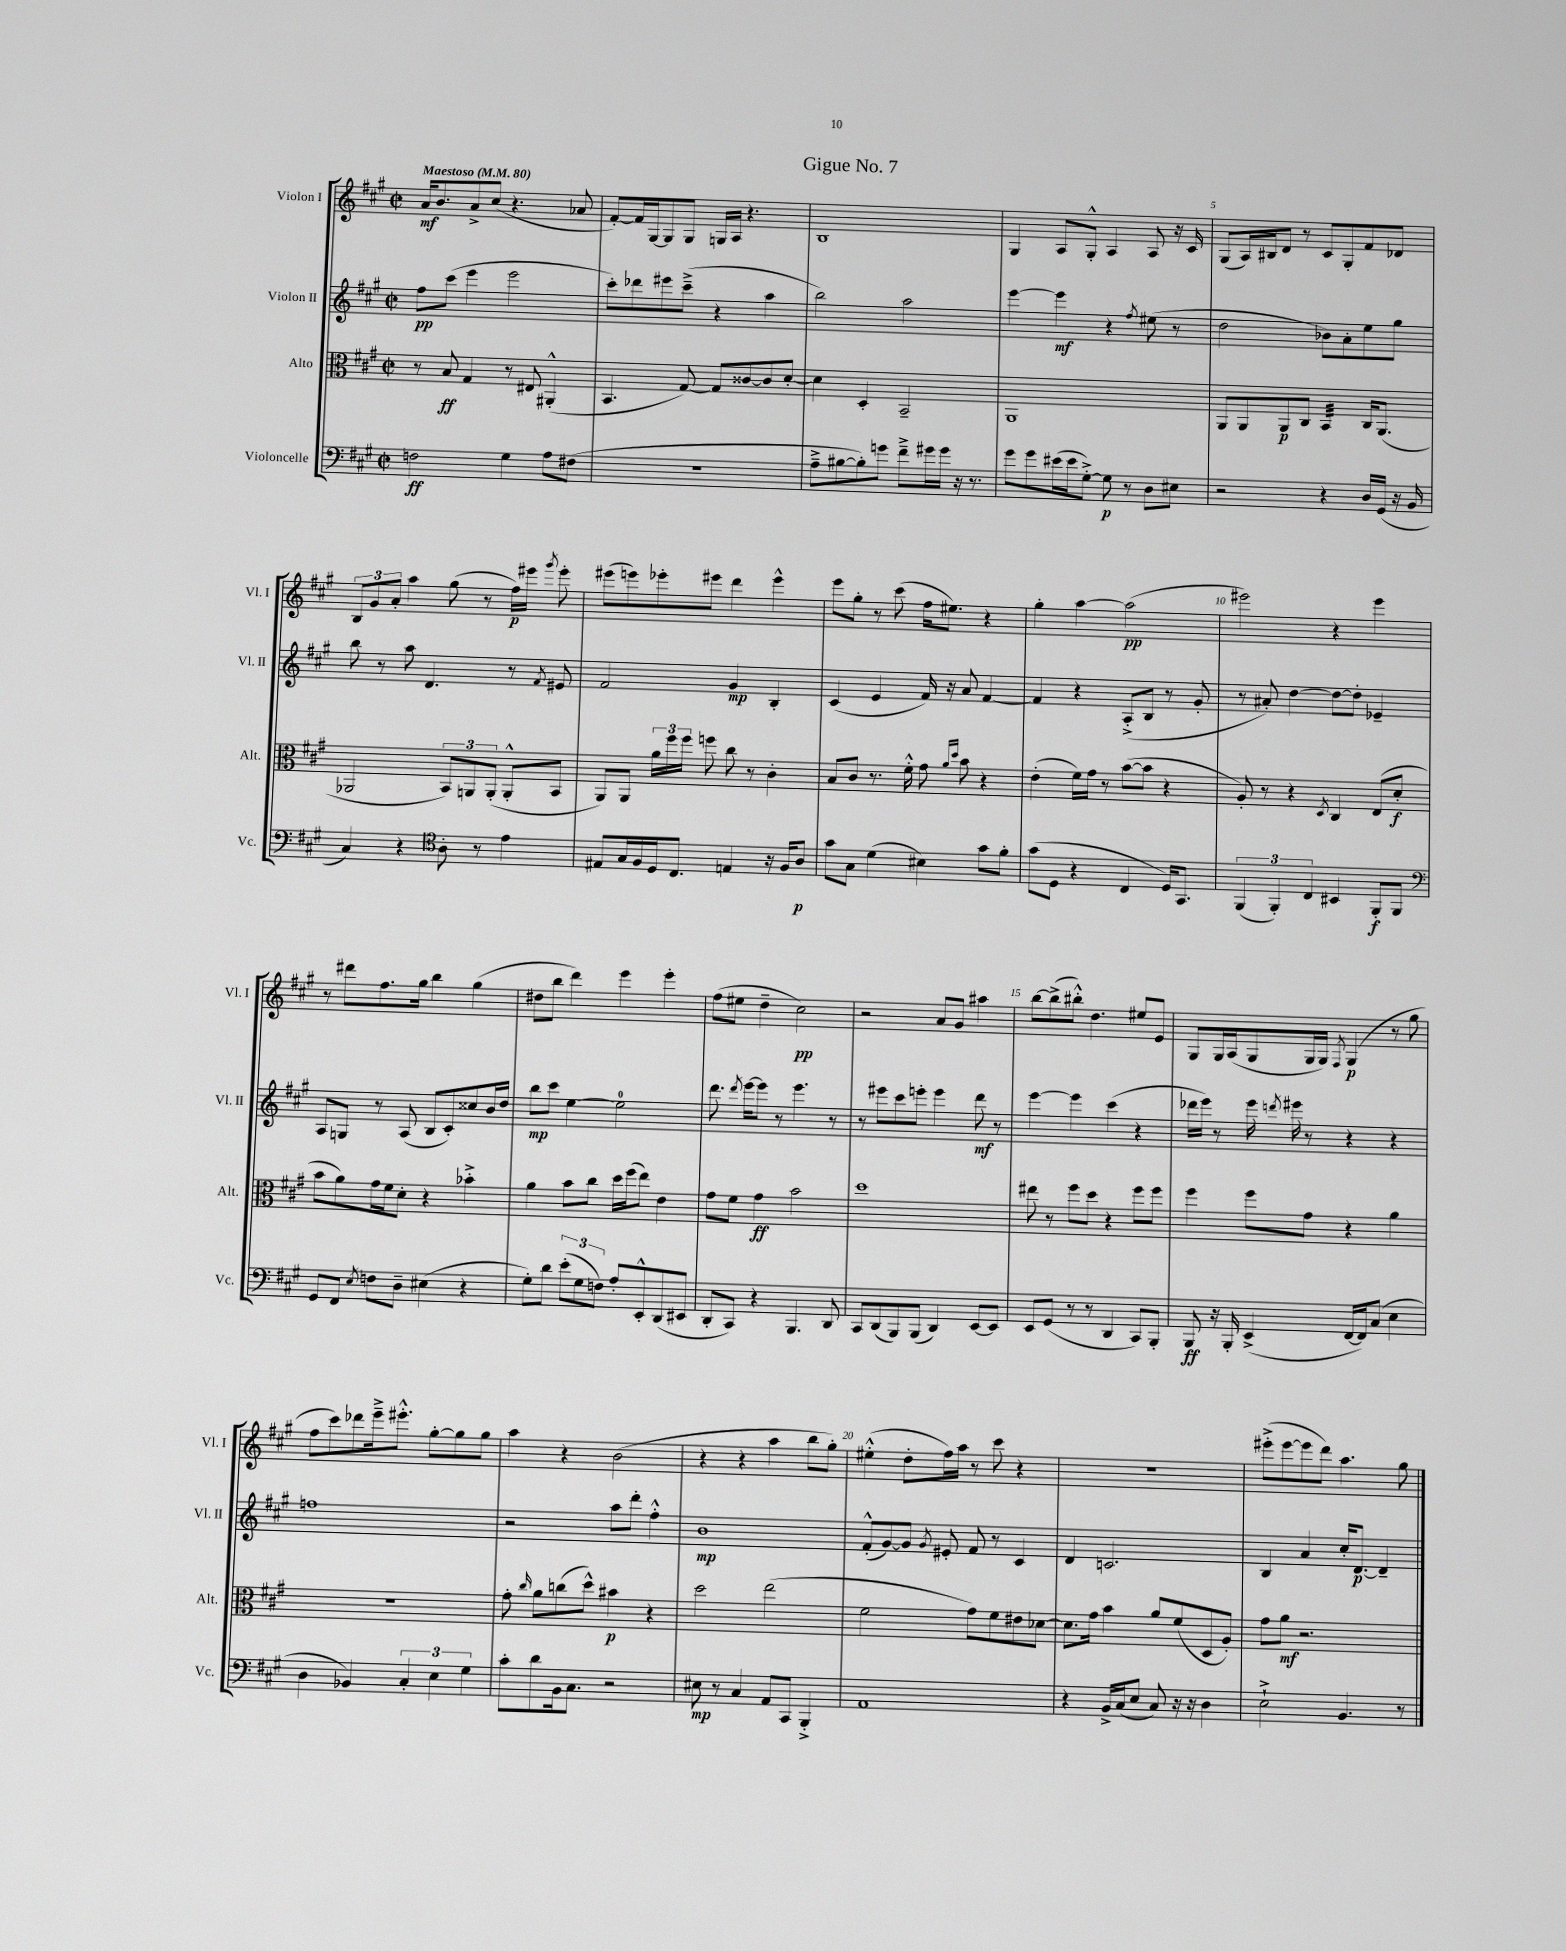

**kern	**dynam	**kern	**dynam	**kern	**dynam	**kern	**dynam
*part4	*part4	*part3	*part3	*part2	*part2	*part1	*part1
*staff4	*staff4	*staff3	*staff3	*staff2	*staff2	*staff1	*staff1
*I"Violoncelle	*	*I"Alto	*	*I"Violon II	*	*I"Violon I	*
*I'Vc.	*	*I'Alt.	*	*I'Vl. II	*	*I'Vl. I	*
*clefF4	*	*clefC3	*	*clefG2	*	*clefG2	*
*k[f#c#g#]	*	*k[f#c#g#]	*	*k[f#c#g#]	*	*k[f#c#g#]	*
*M2/2	*	*M2/2	*	*M2/2	*	*M2/2	*
*met(c|)	*	*met(c|)	*	*met(c|)	*	*met(c|)	*
*MM80	*	*MM80	*	*MM80	*	*MM80	*
=1	=1	=1	=1	=1	=1	=1	=1
!	!	!	!	!	!	!LO:TX:a:B:t=Maestoso	!
2Fn\	ff	8r	.	8ff#\L	pp	16a/KL	mf
.	.	.	.	.	.	8.b/	.
.	.	8B/	ff	(8ccc#\J	.	.	.
.	.	4G#/	.	4eee\	.	8a^/	.
.	.	.	.	.	.	(8cc#/J	.
4G#\	.	8r	.	2eee\	.	4.r	.
.	.	8E#X/	.	.	.	.	.
8A\L	.	(4AA#X'^^/	.	.	.	.	.
(8F#X\J	.	.	.	.	.	8a-X/	.
=2	=2	=2	=2	=2	=2	=2	=2
1r	.	4.BB/	.	8ccc#'\L)	.	[8f#'/L)	.
.	.	.	.	8ddd-X\	.	16f#/L]	.
.	.	.	.	.	.	[16G#/J	.
.	.	.	.	8eee#X\	.	8G#/]	.
.	.	[8G#/)	.	(8ccc#~^\J	.	8G#/J	.
.	.	8G#/L]	.	4r	.	16Gn/LL	.
.	.	.	.	.	.	16A/JJ	.
.	.	[8c##X/	.	.	.	4.r	.
.	.	8c##/]	.	4aa\	.	.	.
.	.	[8d'/J	.	.	.	.	.
=3	=3	=3	=3	=3	=3	=3	=3
8A~^\L	.	4d\]	.	2bb\)	.	1B	.
[8B#X\	.	.	.	.	.	.	.
8B#'\])	.	4D'/	.	.	.	.	.
8gn\J	.	.	.	.	.	.	.
8f#~^\L	.	2BB~/	.	2aa\	.	.	.
16g#X\L	.	.	.	.	.	.	.
16g#\JJ	.	.	.	.	.	.	.
16r	.	.	.	.	.	.	.
8.r	.	.	.	.	.	.	.
=4	=4	=4	=4	=4	=4	=4	=4
8g#\L	.	1AA	.	[4eee\	.	4G#/	.
8g#\	.	.	.	.	.	.	.
(16e#X\L	.	.	.	4eee\]	mf	8A/L	.
16e#\J	.	.	.	.	.	.	.
[8G#'^\J)	.	.	.	.	.	8G#'^^/J	.
8G#\]	p	.	.	4r	.	4A/	.
8r	.	.	.	.	.	.	.
.	.	.	.	8qff#/	.	.	.
8D\L	.	.	.	(8ee#X\	.	8A/	.
8E#X\J	.	.	.	8r	.	16r	.
.	.	.	.	.	.	16c#/	.
=5	=5	=5	=5	=5	=5	=5	=5
2r	.	8AA/L	.	2dd\	.	(8G#/L	.
.	.	8AA/	.	.	.	16A/L)	.
.	.	.	.	.	.	16B#X/J	.
.	.	8AA/	p	.	.	8d/J	.
.	.	8C#/J	.	.	.	8r	.
*	*	*tremolo	*	*	*	*	*
4r	.	32BB/LLL	.	8b-X\L)	.	8c#/L	.
.	.	32BB/	.	.	.	.	.
.	.	32BB/	.	.	.	.	.
.	.	32BB/	.	.	.	.	.
.	.	32BB/	.	8a'\	.	8G#'/	.
.	.	32BB/	.	.	.	.	.
.	.	32BB/	.	.	.	.	.
.	.	32BB/JJJ	.	.	.	.	.
*	*	*Xtremolo	*	*	*	*	*
16D/LL	.	16C#/KL	.	8ee\	.	8f#/	.
(16GG#/JJ	.	(8.AA/J	.	.	.	.	.
16r	.	.	.	8gg#\J	.	8d-X/J	.
16BB/	.	.	.	.	.	.	.
!!LO:LB:g=z
=6	=6	=6	=6	=6	=6	=6	=6
4C#/)	.	2AA-X/	.	8bb\	.	12B/L	.
.	.	.	.	.	.	12g#/	.
.	.	.	.	8r	.	.	.
.	.	.	.	.	.	12a'/J	.
4r	.	.	.	8aa\	.	4aa\	.
.	.	.	.	4.d/	.	.	.
*clefC4	*	*	*	*	*	*	*
8A'\	.	12BB/L)	.	.	.	(8gg#\	.
.	.	12AAn/	.	.	.	.	.
8r	.	.	.	.	.	8r	.
.	.	(12AA'/J	.	.	.	.	.
4e\	.	8AA'^^/L	.	8r	.	16ff#\LL)	p
.	.	.	.	.	.	16eee#X\JJ	.
.	.	.	.	8qf#/	.	8qggg#/	.
.	.	8BB/J	.	8e#X/	.	8eee#'\	.
=7	=7	=7	=7	=7	=7	=7	=7
8E#X/L	.	8AA/L)	.	2f#/	.	(8eee#X\L	.
16G#/L	.	8AA/J	.	.	.	8eeen\)	.
16F#/	.	.	.	.	.	.	.
16D/J	.	24a\LL	.	.	.	8eee-X'\	.
.	.	24ff#\	.	.	.	.	.
8.C#/J	.	.	.	.	.	.	.
.	.	24ff#\JJ	.	.	.	.	.
.	.	8ffn\	.	.	.	8eee#X\J	.
4En/	.	8cc#\	.	4g#/	mp	4ddd\	.
.	.	8r	.	.	.	.	.
16r	.	4c#'\	.	4B'/	.	4eee#^^\	.
16F#/KL	.	.	.	.	.	.	.
8A/J	p	.	.	.	.	.	.
=8	=8	=8	=8	=8	=8	=8	=8
8g#\L	.	8B/L	.	(4c#/	.	8eee\L	.
8G#\J	.	8c#/J	.	.	.	8gg#'\J	.
(4d\	.	8.r	.	4e/	.	8r	.
.	.	.	.	.	.	(8ccc#\	.
.	.	16f#'^^\	.	.	.	.	.
4B#X\)	.	8g#\	.	16f#/)	.	16ff#\KL	.
.	.	.	.	16r	.	8.ee#X\J)	.
.	.	16qqa/LL	.	.	.	.	.
.	.	16qqdd/JJ	.	.	.	.	.
.	.	8b\	.	8a/	.	.	.
8g#\L	.	4r	.	[4f#/	.	4r	.
8f#'\J	.	.	.	.	.	.	.
=9	=9	=9	=9	=9	=9	=9	=9
(8g#\L	.	(4e'\	.	4f#/]	.	4gg#'\	.
8D\J	.	.	.	.	.	.	.
4r	.	16f#\LL)	.	4r	.	[4aa\	.
.	.	16g#\JJ	.	.	.	.	.
.	.	8r	.	.	.	.	.
4C#/	.	([8b\L	.	(8A'^/L	.	(2aa\]	pp
.	.	8b\J]	.	8B/J	.	.	.
16D/KL)	.	4r	.	8r	.	.	.
8.GG#/J	.	.	.	.	.	.	.
.	.	.	.	8g#'/	.	.	.
=10	=10	=10	=10	=10	=10	=10	=10
(6FF#/	.	8A'/)	.	8r	.	2eee#X\)	.
.	.	8r	.	8a#X'/)	.	.	.
6FF#'/)	.	.	.	.	.	.	.
.	.	4r	.	[4dd\	.	.	.
6C#/	.	.	.	.	.	.	.
.	.	8qD/	.	.	.	.	.
4BB#X/	.	4C#/	.	8dd\L_	.	4r	.
.	.	.	.	8dd'\J]	.	.	.
8FF#'/L	f	(8E/L	.	4e-X~/	.	4eee#\	.
8FF#/J	.	8d'/J	f	.	.	.	.
!!LO:LB:g=z
=11	=11	=11	=11	=11	=11	=11	=11
*clefF4	*	*	*	*	*	*	*
8GG#/L	.	8b\L	.	8A/L	.	8r	.
8FF#/J	.	8a\)	.	8Gn/J	.	8ddd#X\L	.
8qE/	.	.	.	.	.	.	.
8Fn\L	.	16g#\L	.	8r	.	8.ff#\	.
.	.	16f#\J	.	.	.	.	.
8D~\J	.	8d'\J	.	(8A/	.	.	.
.	.	.	.	.	.	16gg#\Jk	.
(4E#X\	.	4r	.	8B/L	.	4bb\	.
.	.	.	.	8c#'/)	.	.	.
4r	.	4b-X'^\	.	8cc##X/	.	(4gg#\	.
.	.	.	.	16b/L	.	.	.
.	.	.	.	16dd/JJ	.	.	.
=12	=12	=12	=12	=12	=12	=12	=12
8G#'\L)	.	4a\	.	8bb\L	mp	8dd#X\L	.
8d\J	.	.	.	8ccc#\J	.	8bb\J	.
(12e'\L	.	8b\L	.	[4ee\	.	4ddd\)	.
12G#\	.	.	.	.	.	.	.
.	.	8cc#\J	.	.	.	.	.
12Fn\J)	.	.	.	.	.	.	.
8A'/L	.	16dd\LL	.	2ee\]	.	4eee\	.
.	.	(16ff#\J	.	.	.	.	.
8EE'^^/	.	8ee\J)	.	.	.	.	.
(8DD/	.	4e\	.	.	.	4eee'\	.
8EE#X/J	.	.	.	.	.	.	.
=13	=13	=13	=13	=13	=13	=13	=13
8DD'/L	.	8g#\L	.	8.ddd\	.	(8ff#\L	.
8CC#/J)	.	8f#\J	.	.	.	8ee#X\J	.
.	.	.	.	8qddd/	.	.	.
.	.	.	.	[16eee\KL	.	.	.
4r	.	4g#\	ff	8eee\J]	.	4dd~\	.
.	.	.	.	8r	.	.	.
4.BBB/	.	2b\	.	4.eee\	.	2cc#\)	pp
8DD/	.	.	.	8r	.	.	.
=14	=14	=14	=14	=14	=14	=14	=14
8CC#/L	.	1dd	.	8r	.	2r	.
(8DD/	.	.	.	8eee#X\L	.	.	.
8BBB/)	.	.	.	8ccc#\	.	.	.
(8BBB/J	.	.	.	8eeen'\J	.	.	.
4DD/)	.	.	.	4eee\	.	8a/L	.
.	.	.	.	.	.	8g#/J	.
[8EE/L	.	.	.	8ddd\	mf	4aa#X\	.
8EE/J]	.	.	.	8r	.	.	.
=15	=15	=15	=15	=15	=15	=15	=15
8EE/L	.	8ee#X\	.	[4eee\	.	[8bb\L	.
(8GG#/J	.	8r	.	.	.	(8bb^\]	.
8r	.	8ff#\L	.	4eee\]	.	8bb#X'^^\J)	.
8r	.	8dd\J	.	.	.	4.dd\	.
4DD/	.	4r	.	(4ccc#\	.	.	.
8CC#/L)	.	8ff#\L	.	4r	.	8ee#X/L	.
8BBB'/J	.	8ff#\J	.	.	.	8e/J	.
=16	=16	=16	=16	=16	=16	=16	=16
8BBB/	ff	4ff#\	.	16ddd-X\LL	.	8G#/L	.
.	.	.	.	16eee\JJ)	.	.	.
16r	.	.	.	8r	.	16G#/L	.
16BBB'/	.	.	.	.	.	(16A/J	.
(4EE^/	.	8ff#\L	.	16eee\	.	8G#/	.
.	.	.	.	8qdddn/	.	.	.
.	.	.	.	16eee#X\	.	.	.
.	.	8g#\J	.	8r	.	16G#/L	.
.	.	.	.	.	.	16G#/JJ)	.
.	.	.	.	.	.	8qF#/	.
[16FF#/LL	.	4r	.	4r	.	(4G#/	p
16FF#/J])	.	.	.	.	.	.	.
(8C#/J	.	.	.	.	.	.	.
4E\	.	4a\	.	4r	.	8r	.
.	.	.	.	.	.	8gg#\	.
!!LO:LB:g=z
=17	=17	=17	=17	=17	=17	=17	=17
4D\	.	1r	.	1ffn	.	8ff#\L	.
.	.	.	.	.	.	8ccc#\)	.
4BB-X/)	.	.	.	.	.	8ddd-X\	.
.	.	.	.	.	.	16eee~^\k	.
.	.	.	.	.	.	8.eee#X'^^\J	.
6C#'/	.	.	.	.	.	.	.
.	.	.	.	.	.	[8gg#'\L	.
6E\	.	.	.	.	.	.	.
.	.	.	.	.	.	8gg#\]	.
6G#\	.	.	.	.	.	.	.
.	.	.	.	.	.	8gg#\J	.
=18	=18	=18	=18	=18	=18	=18	=18
8c#'\L	.	8g#'\	.	2r	.	4aa\	.
.	.	16qqcc#/	.	.	.	.	.
8d\	.	8a\L	.	.	.	.	.
16BB\k	.	(8ccn\	.	.	.	4r	.
8.C#\J	.	.	.	.	.	.	.
.	.	8dd^^\J)	.	.	.	.	.
2r	.	4b#X\	p	8aa\L	.	(2b\	.
.	.	.	.	8ddd'\J	.	.	.
.	.	4r	.	4ff#'^^\	.	.	.
=19	=19	=19	=19	=19	=19	=19	=19
8E#X\	mp	2dd\	.	1b	mp	4r	.
8r	.	.	.	.	.	.	.
4C#/	.	.	.	.	.	4r	.
8AA/L	.	(2ee\	.	.	.	4aa\	.
8CC#/J	.	.	.	.	.	.	.
4BBB'^/	.	.	.	.	.	8bb\L	.
.	.	.	.	.	.	8gg#'\J)	.
=20	=20	=20	=20	=20	=20	=20	=20
1AA	.	2f#\	.	(8f#'^^/L	.	(4ee#X'^^\	.
.	.	.	.	[8g#/)	.	.	.
.	.	.	.	8g#/J]	.	8dd'\L	.
.	.	.	.	8qg#/	.	.	.
.	.	.	.	8e#X'/	.	16ff#\L)	.
.	.	.	.	.	.	16aa\JJ	.
.	.	8g#\L)	.	8f#/	.	8r	.
.	.	8f#\	.	8r	.	8ccc#\	.
.	.	8e#X\	.	4c#/	.	4r	.
.	.	[8d-X\J	.	.	.	.	.
=21	=21	=21	=21	=21	=21	=21	=21
4r	.	8.d-\L]	.	4d/	.	1r	.
.	.	16g#\Jk	.	.	.	.	.
16BB^/LL	.	4b\	.	2.cn/	.	.	.
(16C#/J	.	.	.	.	.	.	.
8E/J	.	.	.	.	.	.	.
8C#/)	.	8a/L	.	.	.	.	.
16r	.	(8f#/	.	.	.	.	.
16r	.	.	.	.	.	.	.
4D\	.	8D/	.	.	.	.	.
.	.	8A'/J)	.	.	.	.	.
=22	=22	=22	=22	=22	=22	=22	=22
2E`^\	.	8g#\L	.	4B/	.	(8eee#X'^\L	.
.	.	8a\J	mf	.	.	[8eee#\	.
.	.	2.r	.	4a/	.	8eee#\]	.
.	.	.	.	.	.	8ddd\J)	.
4.BB/	.	.	.	16cc#'/KL	.	4.aa\	.
.	.	.	.	[8.d/J	p	.	.
.	.	.	.	4d~/]	.	.	.
8r	.	.	.	.	.	8gg#\	.
==	==	==	==	==	==	==	==
*-	*-	*-	*-	*-	*-	*-	*-
